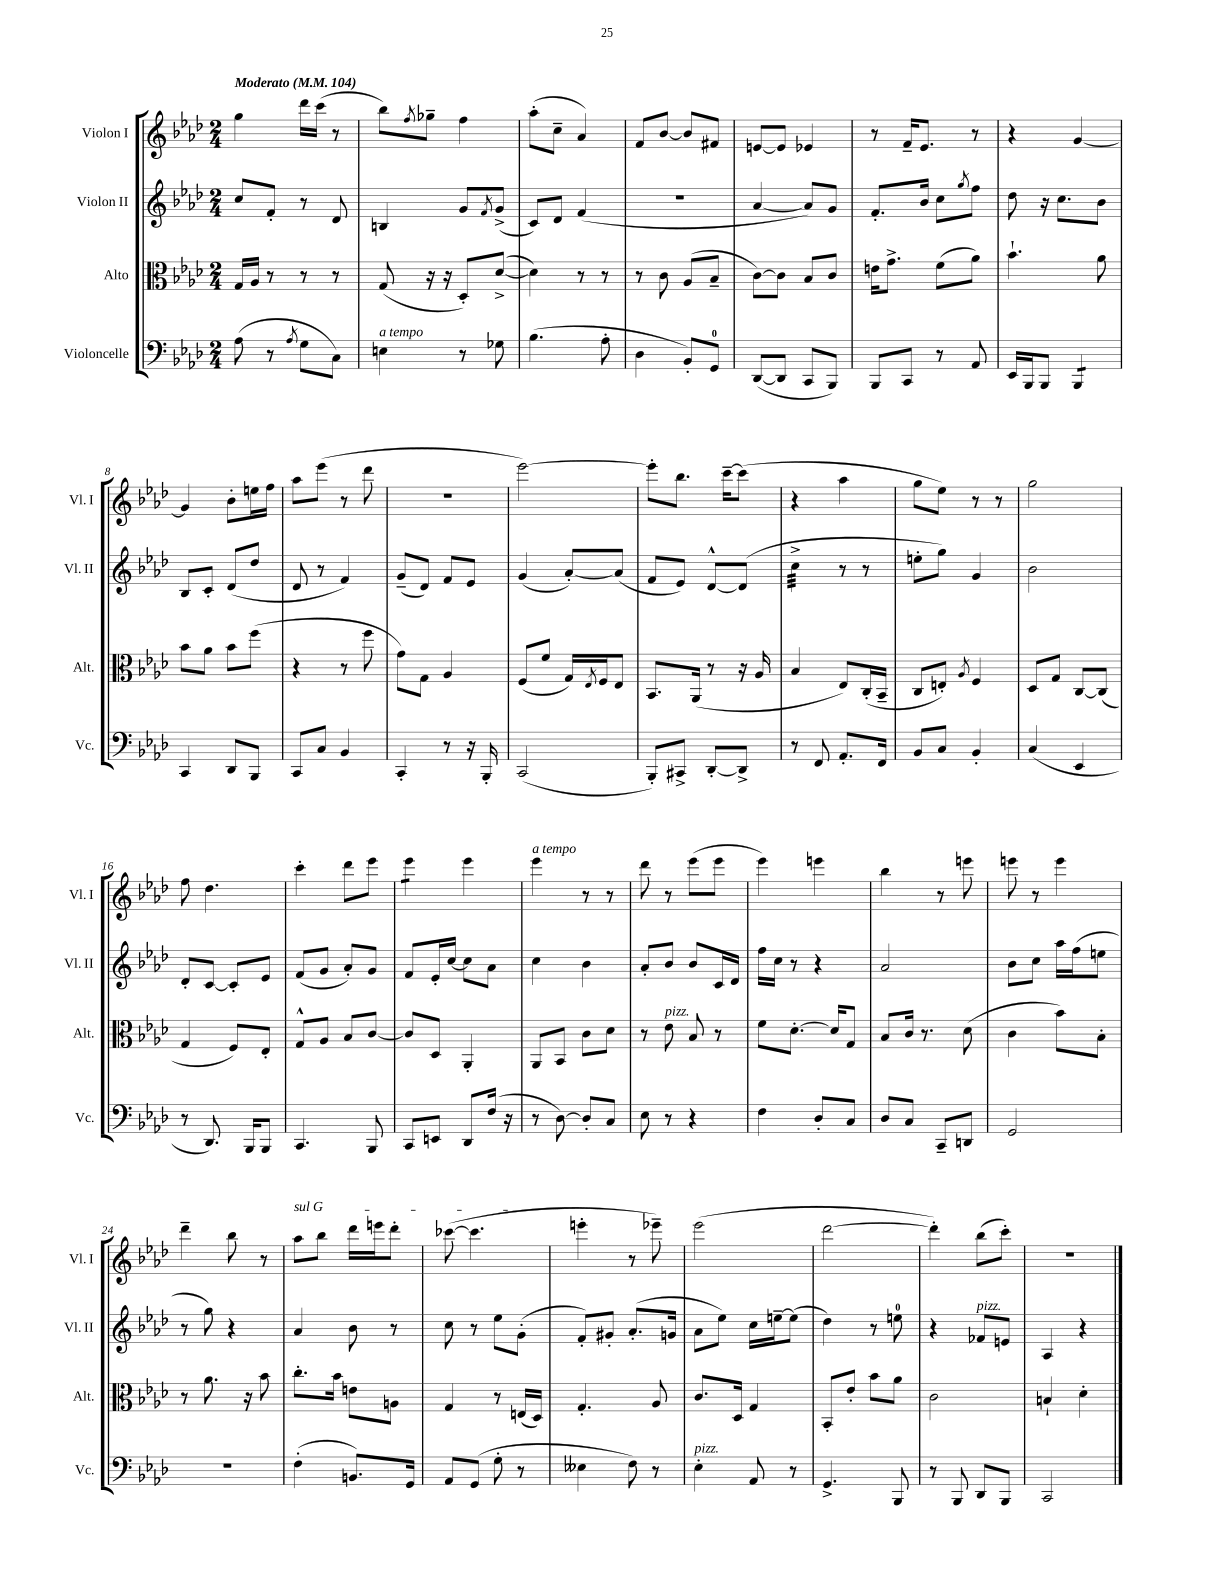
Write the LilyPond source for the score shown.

<<
\new StaffGroup <<
\new Staff = "s0" \with { instrumentName = "Violon I" shortInstrumentName = "Vl. I" } {
    \clef treble \key aes \major \numericTimeSignature \time 2/4 \tempo "Moderato" 4 = 104
    g''4 des'''16 c'''16( r8 |
    bes''8) \acciaccatura { f''8 } ges''8-- f''4 |
    aes''8-.( c''8-- aes'4) |
    f'8 bes'8~ bes'8 fis'8 |
    e'8~ e'8 ees'4 |
    r8 f'16-- ees'8. r8 |
    r4 g'4~ |
    g'4 bes'8-. e''16 f''16 |
    aes''8 ees'''8( r8 des'''8 |
    R2 |
    ees'''2~) |
    ees'''8-. bes''8. c'''16~-- c'''8( |
    r4 aes''4 |
    g''8 ees''8) r8 r8 |
    g''2 |
    f''8 des''4. |
    c'''4-. des'''8 ees'''8 |
    ees'''4:8 ees'''4 |
    ees'''4^\markup { \italic "a tempo" } r8 r8 |
    des'''8 r8 ees'''8( ees'''8 |
    ees'''4) e'''4 |
    bes''4 r8 e'''8 |
    e'''8 r8 e'''4 |
    des'''4-- bes''8 r8 |
    \once \override TextSpanner.bound-details.left.text = \markup { \italic "sul G" } aes''8\startTextSpan bes''8 des'''16 e'''16 des'''8-. |
    ces'''8~( ces'''4.\stopTextSpan |
    e'''4-. r8 ees'''8--) |
    ees'''2( |
    des'''2~ |
    des'''4-.) bes''8( c'''8-.) |
    R2 \bar "|." |
}
\new Staff = "s1" \with { instrumentName = "Violon II" shortInstrumentName = "Vl. II" } {
    \clef treble \key aes \major \numericTimeSignature \time 2/4
    c''8 f'8-. r8 des'8 |
    b4 g'8 \acciaccatura { f'8 } g'8->( |
    c'8) des'8 f'4( |
    r2 |
    aes'4~ aes'8) g'8 |
    f'8.-. bes'16 c''8 \acciaccatura { g''8 } f''8 |
    des''8 r16 c''8. bes'8 |
    bes8 c'8-. des'8( des''8 |
    des'8 r8 f'4) |
    g'8--( des'8) f'8 ees'8 |
    g'4( aes'8~-.) aes'8( |
    f'8 ees'8) des'8~-^ des'8( |
    c''4:32-> r8 r8 |
    e''8-. g''8) g'4 |
    bes'2 |
    des'8-. c'8~ c'8-. ees'8 |
    f'8( g'8 aes'8-.) g'8 |
    f'8 ees'16-. c''16~ c''8 aes'8 |
    c''4 bes'4 |
    aes'8-. bes'8 bes'8 c'16 des'16 |
    f''16 c''16 r8 r4 |
    aes'2 |
    bes'8 c''8 aes''16 f''16( e''8 |
    r8 g''8) r4 |
    aes'4 bes'8 r8 |
    c''8 r8 ees''8 g'8-.( |
    f'8-.) gis'8-. aes'8.-.( g'16 |
    aes'8 ees''8) c''16 e''16~-- e''8( |
    des''4) r8 e''8-0 |
    r4 fes'8^\markup { \italic "pizz." } e'8 |
    aes4 r4 \bar "|." |
}
\new Staff = "s2" \with { instrumentName = "Alto" shortInstrumentName = "Alt." } {
    \clef alto \key aes \major \numericTimeSignature \time 2/4
    g16 aes16 r8 r8 r8 |
    g8( r16 r16 des8-.) des'8~->( |
    des'4) r8 r8 |
    r8 c'8 aes8( bes8-- |
    c'8~) c'8 bes8 c'8 |
    e'16 g'8.-> f'8( aes'8) |
    bes'4.-! aes'8 |
    bes'8 aes'8 bes'8 f''8( |
    r4 r8 f''8 |
    g'8) g8 aes4 |
    f8( f'8 g16) \acciaccatura { ees8 } f16 ees8 |
    bes,8. aes,16( r8 r16 aes16 |
    bes4 ees8) c16-.( bes,16-- |
    c8 e8-.) \acciaccatura { aes8 } f4 |
    des8 g8 c8~ c8( |
    g4 f8) ees8-. |
    g8-^ aes8 bes8 c'8~ |
    c'8 des8 aes,4-. |
    aes,8 bes,8 c'8 des'8 |
    r8 ees'8^\markup { \italic "pizz." } bes8 r8 |
    f'8 des'8.~-. des'16 g8 |
    bes8 c'16 r8. des'8( |
    c'4 bes'8) bes8-. |
    r8 aes'8. r16 bes'8 |
    c''8.-. bes'16 e'8 a8 |
    g4 r8 e16( des16) |
    g4.-. aes8 |
    c'8. des16 g4 |
    bes,8-. ees'8-. bes'8 aes'8 |
    c'2 |
    b4-! des'4-. \bar "|." |
}
\new Staff = "s3" \with { instrumentName = "Violoncelle" shortInstrumentName = "Vc." } {
    \clef bass \key aes \major \numericTimeSignature \time 2/4
    aes8( r8 \acciaccatura { aes8 } g8 c8) |
    e4^\markup { \italic "a tempo" } r8 ges8 |
    bes4.( aes8-. |
    des4 bes,8-.) g,8-0 |
    des,8~( des,8 c,8 bes,,8) |
    bes,,8 c,8 r8 aes,8 |
    ees,16 bes,,16 bes,,8 bes,,4:8 |
    c,4 des,8 bes,,8 |
    c,8 c8 bes,4 |
    c,4-. r8 r16 bes,,16-. |
    c,2( |
    bes,,8-.) cis,8-> des,8~-. des,8-> |
    r8 f,8 aes,8.-. f,16 |
    bes,8 c8 bes,4-. |
    c4( ees,4 |
    r8 des,8.) bes,,16 bes,,8 |
    c,4. bes,,8 |
    c,8 e,8 des,8 f16( r16 |
    r8 des8~) des8-. c8 |
    ees8 r8 r4 |
    f4 des8-. c8 |
    des8 c8 c,8-- d,8 |
    g,2 |
    r2 |
    f4-.( b,8.) g,16 |
    aes,8 g,8( g8-. r8 |
    eeses4 f8) r8 |
    ees4-.^\markup { \italic "pizz." } aes,8 r8 |
    g,4.-> bes,,8 |
    r8 bes,,8 des,8 bes,,8 |
    c,2 \bar "|." |
}
>>
>>
